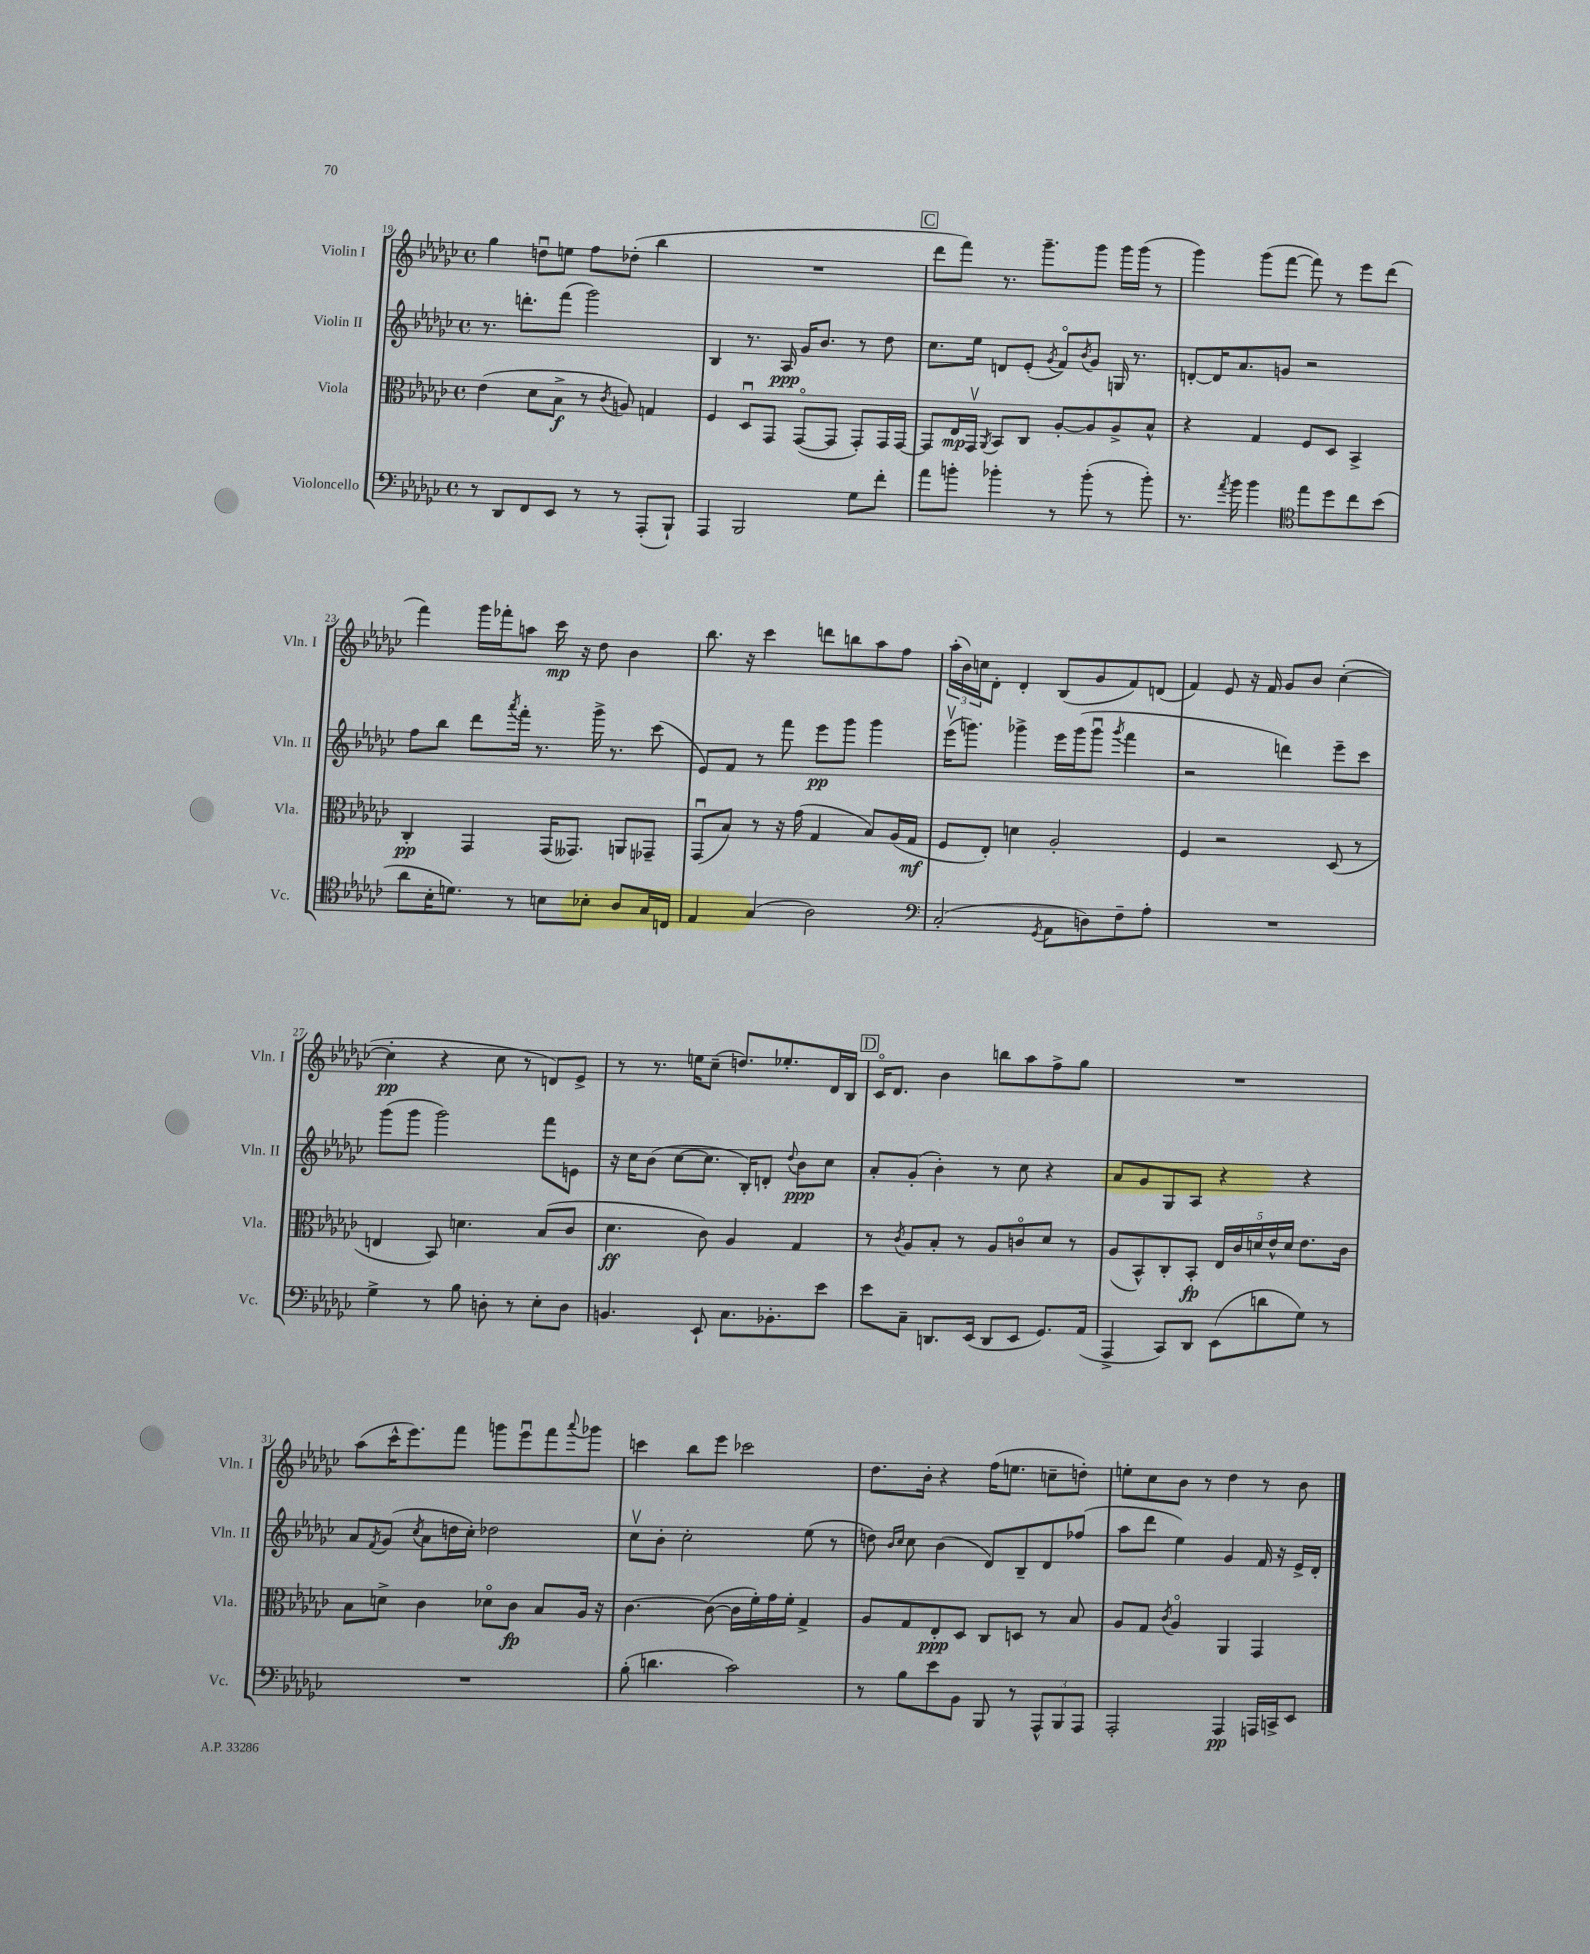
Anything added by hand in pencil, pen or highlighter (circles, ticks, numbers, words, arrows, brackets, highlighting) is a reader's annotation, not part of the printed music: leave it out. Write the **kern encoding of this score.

**kern	**kern	**kern	**kern
*staff4	*staff3	*staff2	*staff1
*clefF4	*clefC3	*clefG2	*clefG2
*k[b-e-a-d-g-c-]	*k[b-e-a-d-g-c-]	*k[b-e-a-d-g-c-]	*k[b-e-a-d-g-c-]
*M4/4	*M4/4	*M4/4	*M4/4
*met(c)	*met(c)	*met(c)	*met(c)
8r	(4e-	8.r	4gg-
8DD-	.	.	.
.	.	8.ddd'	.
8FF	8d-	.	8ddu
8EE-	8B-^	(8fff	8ee
8r	8r	2ggg-)	8ff
.	8qc-	.	.
8r	8A)	.	(8dd-'
(8AAA-'	4G	.	4bb-
8BBB-`)	.	.	.
=	=	=	=
4AAA-	4F	4B-	1r
2BBB-	8D-u	8.r	.
.	8GG-	.	.
.	.	16A-	.
.	([8GG-o	16g-	.
.	.	8.b-	.
.	8GG-]	.	.
8G-	8GG-')	8r	.
8f'	16GG-	8dd-	.
.	[16GG-	.	.
=	=	=	=
8a-	8GG-]	8.cc-	8ddd-
8b'	16E-	.	8fff)
.	16GG-v	16ee-	.
.	8qAA-	.	.
4b-'	8BB-	8d	8.r
.	8C-	(8e-'	.
.	.	.	8.ggg-~
.	.	8qg-	.
8r	[8A-'	8fo)	.
.	.	8qb-	.
(8b-'	8A-]	8g-	8ggg-
8r	8A-^	16G	16ggg-
.	.	8.r	(16ggg-
8b-')	8B-^^	.	8r
=	=	=	=
8.r	4r	[8d'	4ggg-)
.	.	16d]	.
8qa-	.	.	.
16b-	.	8.a-	.
4b-	4G-	.	(8ggg-
.	.	8g	[8fff
*clefC4	*	*	*
8ee-	8F	2r	8fff])
8dd-	8D-	.	8r
8cc-	4BB-^	.	8eee-
(8b-	.	.	(8ddd-
=	=	=	=
8a-	4C-'	8ff	4fff)
16B-'	.	8bb-	.
8.d)	.	.	.
.	4GG-	8ddd-	16ggg-
.	.	.	16fff-'
.	.	8qaaa-	.
8r	.	16fff'	8aa
.	.	8.r	.
8B	(16GG-	.	16ccc-
.	8.GG--)	.	16r
8B-'	.	16ggg-^	8dd-
.	.	8.r	.
8A-	8AA	.	4b-
16G-	8GG-~	(8ccc-	.
16C	.	.	.
=	=	=	=
4E-	(8GG-u	8e-)	8.bb-
.	8B-)	8f	.
.	.	.	16r
(4G-	8r	8r	4ccc-
.	16r	8fff	.
.	(16g-	.	.
2A-)	4G-	8eee-	8ddd
.	.	8ggg-	8bb
.	8B-)	4ggg-	8aa-
.	(16A-	.	8ff
.	16G-	.	.
=	=	=	=
*clefF4	*	*	*
(2C-'	8F	(16eee-v	(24aa-'
.	.	.	24b-)
.	.	8.ggg)	.
.	.	.	24cc
.	8E-')	.	8d-'
.	4d	4ggg-^	4d-'
8qGG-	.	.	.
8AA-	2A-'	16eee-	(8B-
.	.	(16ggg-	.
8D)	.	8ggg-u	8g-
.	.	8qggg-	.
8F~	.	4fff	8f)
8A-'	.	.	(8d
=	=	=	=
1r	4F	2r	4f)
.	2r	.	8e-
.	.	.	16r
.	.	.	16f
.	.	4ddd)	8g-
.	.	.	8b-
.	(8D-	8eee-~	([4cc-'
.	8r	8ccc-	.
=	=	=	=
4G-^	4E	(8ggg-	4cc-']
.	.	8ggg-	.
8r	8BB-)	2ggg-)	4r
8B-	4.d	.	.
8D'	.	.	8cc-
8r	.	.	8r
8E-'	(8B-	8fff	8d)
8D	8c-	8e	8e-^
=	=	=	=
4.BB	4.d-	16r	8r
.	.	16cc-	.
.	.	(8b-	8.r
.	.	[8cc-	.
.	.	.	16ee
8EE-`	8c-)	8.cc-]	(8cc-~
8.C-	4A-	.	8.dd)
.	.	16B-')	.
.	.	8d'	.
8.BB-'	.	.	8.ee-'
.	.	8qqdd-	.
.	4G-	8b-	.
8e-	.	8cc-	16d-
.	.	.	16B-
=	=	=	=
8e-	8r	8a-'	16c-o
.	.	.	8.d-
.	8qc-	.	.
8C-~	8A-	(8g-'	.
8.DD	8B-'	4b-')	4b-
.	8r	.	.
(16EE-	.	.	.
8DD	8A-	8r	8bb
8EE-	8co	8cc-	8aa-
8.GG-)	8d-	4r	8ff^
.	8r	.	8gg-
(16AA-	.	.	.
=	=	=	=
4AAA-^	(8A-	8a-	1r
.	8BB-^^)	8g-	.
8CC-)	8C-'	8G-	.
8DD-	8BB-'	8A-	.
(8EE-	20E-	4r	.
.	20c-	.	.
.	20d	.	.
8d	.	.	.
.	20e-^^	.	.
.	20d	.	.
8G-)	8.e-	4r	.
8r	.	.	.
.	16c-	.	.
=	=	=	=
1r	8B-	8a-	(8aa-
.	.	8qf	.
.	8d^	(8g-	16ccc-^^
.	.	.	8.eee-)
.	.	8qcc-	.
.	4c-	8a-	.
.	.	16dd	8fff
.	.	16cc-')	.
.	8d-o	2dd-	8ggg
.	8c-	.	8eee-u
.	8B-	.	8fff
.	.	.	8qqaaa-
.	16A-	.	8ggg-
.	16r	.	.
=	=	=	=
(8B-'	[4.c-	8cc-v	4ccc
4.d	.	8b-'	.
.	.	2cc-'	8bb-
.	(8c-_	.	8eee-
2c-)	16c-]	.	2ccc-
.	16f')	.	.
.	16g-	.	.
.	16f'	.	.
.	4G-^	(8ee-	.
.	.	8r	.
=	=	=	=
8r	8A-	8dd)	8.dd-
.	.	16qqb-	.
.	.	16qqcc-	.
8B-	8G-	8cc-	.
.	.	.	16b-'
8e-	8E-'	(4b-	4r
8BB-	8D-	.	.
8BBB-	8C-	8d-)	(16ff
.	.	.	8.ee
8r	8D	8B-~	.
12AAA-^^	8r	8d-	8cc~
12BBB-	.	.	.
.	8B-	(8ff-	8dd')
12AAA-	.	.	.
=	=	=	=
2AAA-'	8A-	8aa-	8ee'
.	8G-	8ddd-	8cc-
.	8qc-	.	.
.	4A-o	4ee-)	8b-
.	.	.	8r
4AAA-	4AA-	4g-	4dd-
16AAA	4GG-	16f	8r
16CC^	.	16r	.
8EE-	.	16e-^	8b-
.	.	16d-'	.
==	==	==	==
*-	*-	*-	*-
